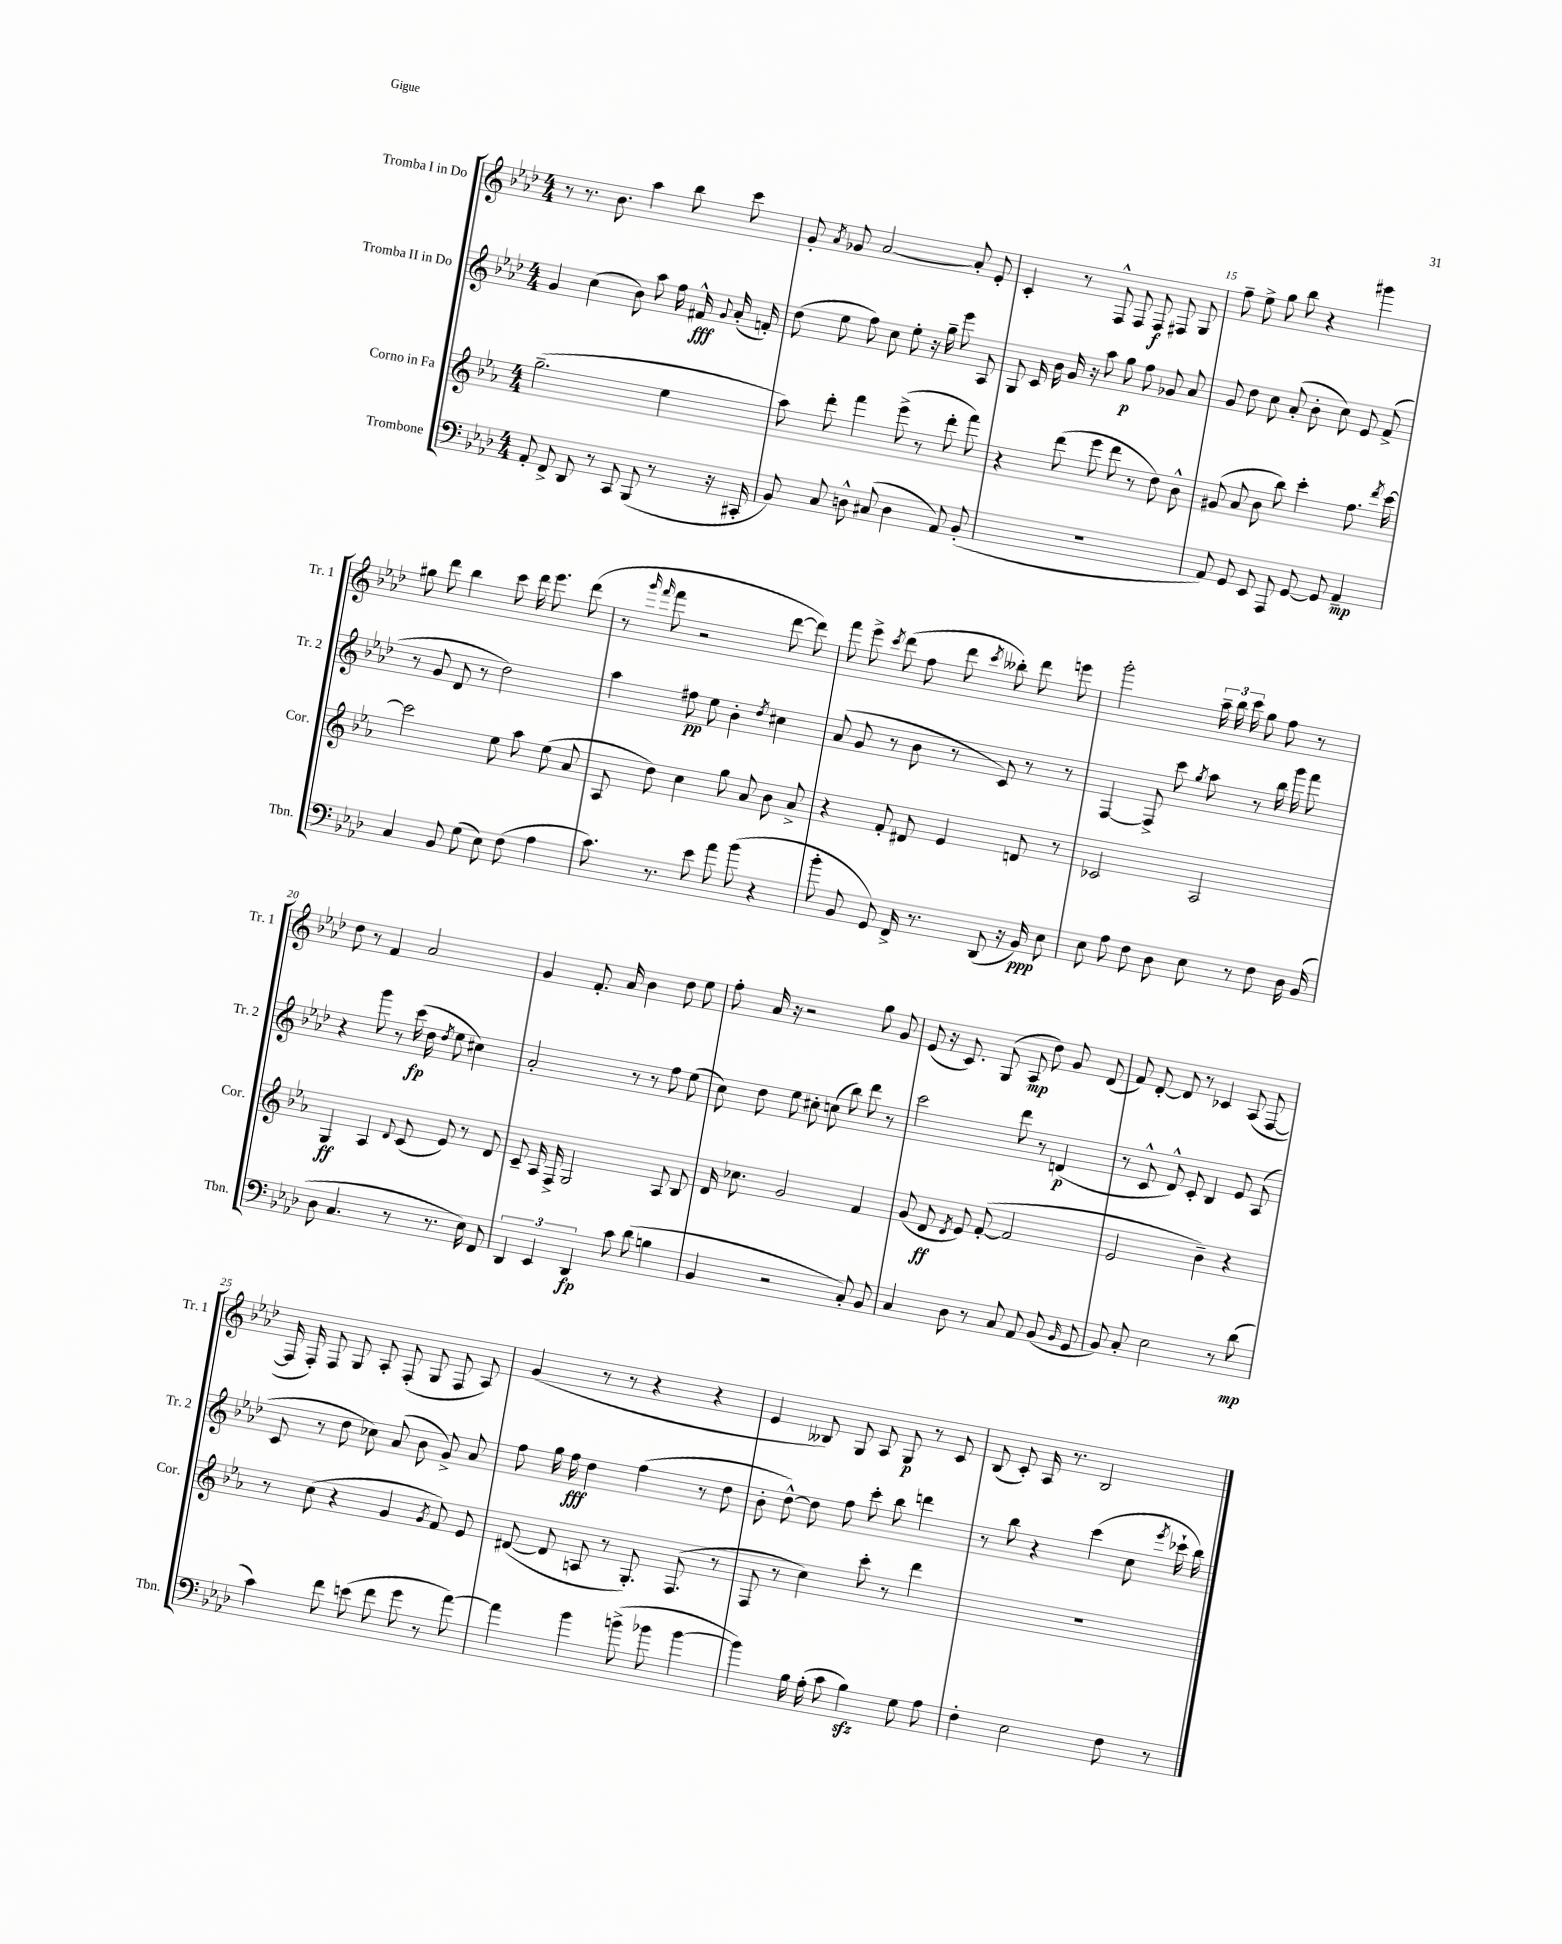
<<
\new StaffGroup <<
\new Staff = "s0" \with { instrumentName = "Tromba I in Do" shortInstrumentName = "Tr. 1" } {
    \clef treble \key aes \major \numericTimeSignature \time 4/4
    \autoBeamOff r8 r8. bes'8. aes''4 bes''8 c'''8 |
    g'8-. \acciaccatura { aes'8 } ges'8 aes'2~ aes'8-. ees'8-. |
    c'4-. r8 f8-^ f8 f8\f fis8 g8 |
    f''8-- ees''8-> g''8 bes''8 r4 gis'''4 |
    gis''8 des'''8 bes''4 c'''8 des'''16 ees'''8. des'''8( |
    r8 \grace { g'''16 f'''16 } f'''8 r2 des'''8~ des'''8) |
    f'''8 ees'''8-> \acciaccatura { c'''8 } des'''8( f''8 des'''8 \acciaccatura { c'''8 } beses''8-.) des'''8 e'''8 |
    g'''2-. \tuplet 3/2 { aes''16-- bes''16 c'''16 } g''8 f''8 r8 |
    des''8 r8 f'4 aes'2 |
    g'4 f'8.-. aes'16 bes'4 des''8 ees''8 |
    f''8-. aes'16 r16 r2 g''8 g'8 |
    ees'8( r16 c'8.) g8( aes8\mp des''8) g'8 des'8( |
    f'8) des'8~-. des'8 r8 ces'4 aes8( f8~ |
    f16 f16-.) f8 g8 aes8-. f8-.( g8 f8 aes8) |
    g'4( r8 r8 r4 r4 |
    ees'4 beses8) g8 aes8 g8\p r8 c'8 |
    bes8( c'8-.) aes16 r8. bes2 \bar "|." |
}
\new Staff = "s1" \with { instrumentName = "Tromba II in Do" shortInstrumentName = "Tr. 2" } {
    \clef treble \key aes \major \numericTimeSignature \time 4/4
    \autoBeamOff g'4 c''4( bes'8) aes''8 f''16 fis'16-^\fff \appoggiatura { g'8 } aes'16-.( f'16-.) |
    des''8( ees''8 f''8) c''8 ees''8-. r16 g''16-- ees'''8 aes8 |
    g8 c'16 bes'16 g'16 r16 aes''8 g''8\p f''8 ges'8 aes'8 |
    g'8 des''8 c''8 aes'8-.( bes'8-. c''8) ees'8 f'8->( |
    r8 g'8 des'8 r8 des''2) |
    aes''4 fis''8\pp ees''8 bes'4-. \acciaccatura { des''8 } cis''4 |
    aes'8( g'8 r8 bes'8 r8 c'8) r8 r8 |
    f4~ f8-> c'''8 \acciaccatura { g''8 } aes''8 r8 bes''16 g'''16 f'''8 |
    r4 g'''8 r8 c'''16\fp( des''16 \acciaccatura { des''8 } ees''8 cis''4) |
    aes'2-. r8 r8 f''8 ees''8( |
    c''8) des''8 ees''8 cis''8-. c''8( bes''8) des'''8 r8 |
    c'''2 des'''8 r8 d'4\p( |
    r8 c'8-^ des'8-^) c'8-. bes4 ees'8 aes8( |
    c'8 r8 des''8 ces''8) aes'8( bes'8 g'8->) aes'8 |
    f''8 g''16 f''16\fff des''4 f''4( r8 des''8 |
    bes'8-. des''8~-^) des''8 f''8 c'''8-. bes''8 d'''4 |
    r8 bes''8 r4 c'''4( c''8 \acciaccatura { ees'''8 } ces'''16-! bes''16) \bar "|." |
}
\new Staff = "s2" \with { instrumentName = "Corno in Fa" shortInstrumentName = "Cor." } {
    \clef treble \key ees \major \numericTimeSignature \time 4/4
    \autoBeamOff g''2.--( ees''4 |
    aes''8) d'''8-. f'''4 ees'''8->( r8 d'''8-. f'''8) |
    r4 d'''8( ees'''8 d'''8 r8 d''8) bes'8-^ |
    gis'8( aes'8 bes'8 bes''8) c'''4-. f''8. \acciaccatura { d'''8 } c'''16~ |
    c'''2 ees''8 aes''8 ees''8( aes'8 |
    aes8 d''8) c''4 g''8 aes'8 bes'8 aes'8-> |
    r4 f'8-. dis'8 ees'4 d'8 r8 |
    ces'2 aes2 |
    g4\ff aes4 \appoggiatura { d'8 } c'8( ees'8) r8 d'8 |
    c'8-- aes16 f16-> g2 aes8 bes8 |
    d'16 ces''8. g'2 f'4 |
    g'8( d'8\ff \acciaccatura { d'8 } ees'8) f'8~-.( f'2 |
    ees'2 bes'4--) r4 |
    r8 c''8( r4 g'4 \acciaccatura { g'8 } f'8) ees'8 |
    dis'8~( dis'8 a8 r8 g8.-.) f8.( r8 |
    f8 r8 c''4) c'''8-. r8 d'''4 |
    R1 \bar "|." |
}
\new Staff = "s3" \with { instrumentName = "Trombone" shortInstrumentName = "Tbn." } {
    \clef bass \key aes \major \numericTimeSignature \time 4/4
    \autoBeamOff aes,8-. f,8-> des,8 r8 c,8 bes,,8( r8 r16 cis,16-. |
    bes,8) c8 d8-^ cis8( d4 aes,8) bes,8-.( |
    R1 |
    aes,8) g,8 ees,8 aes,,8 g,8~ g,8 aes,4--\mp |
    c4 bes,8 g8( ees8) f8( aes4 |
    c'8.) r8. ees'8 aes'8 bes'8( r4 |
    bes'8-. bes,8 g,8) f,16-> r8. des,8( r16 bes,16\ppp) ees8 |
    ees8 aes8 f8 des8 ees8 r8 f8 des16 bes,16( |
    des8 c4. r8 r8. ees16) f,8 |
    \tuplet 3/2 { des,4 ees,4 des,4\fp } c'8 des'8( b4 |
    bes,4 r2 c8-.) bes,8 |
    c4 des8 r8 c8 aes,8 bes,8( \grace { bes,16 } g,8 |
    bes,8) c8-. ees2 r8 des'8\mp( |
    c'4) f'8 e'8( f'8 g'8 r8 aes'8~) |
    aes'4 bes'4 b'8->( bes'8 bes'4~ |
    bes'4) bes16 aes16-.( c'8 bes4\sfz) g8 aes8 |
    f4-. ees2 f8 r8 \bar "|." |
}
>>
>>
\layout { \context { \Score currentBarNumber = #12 \override BarNumber.break-visibility = ##(#f #t #t) barNumberVisibility = #(every-nth-bar-number-visible 5) } }
